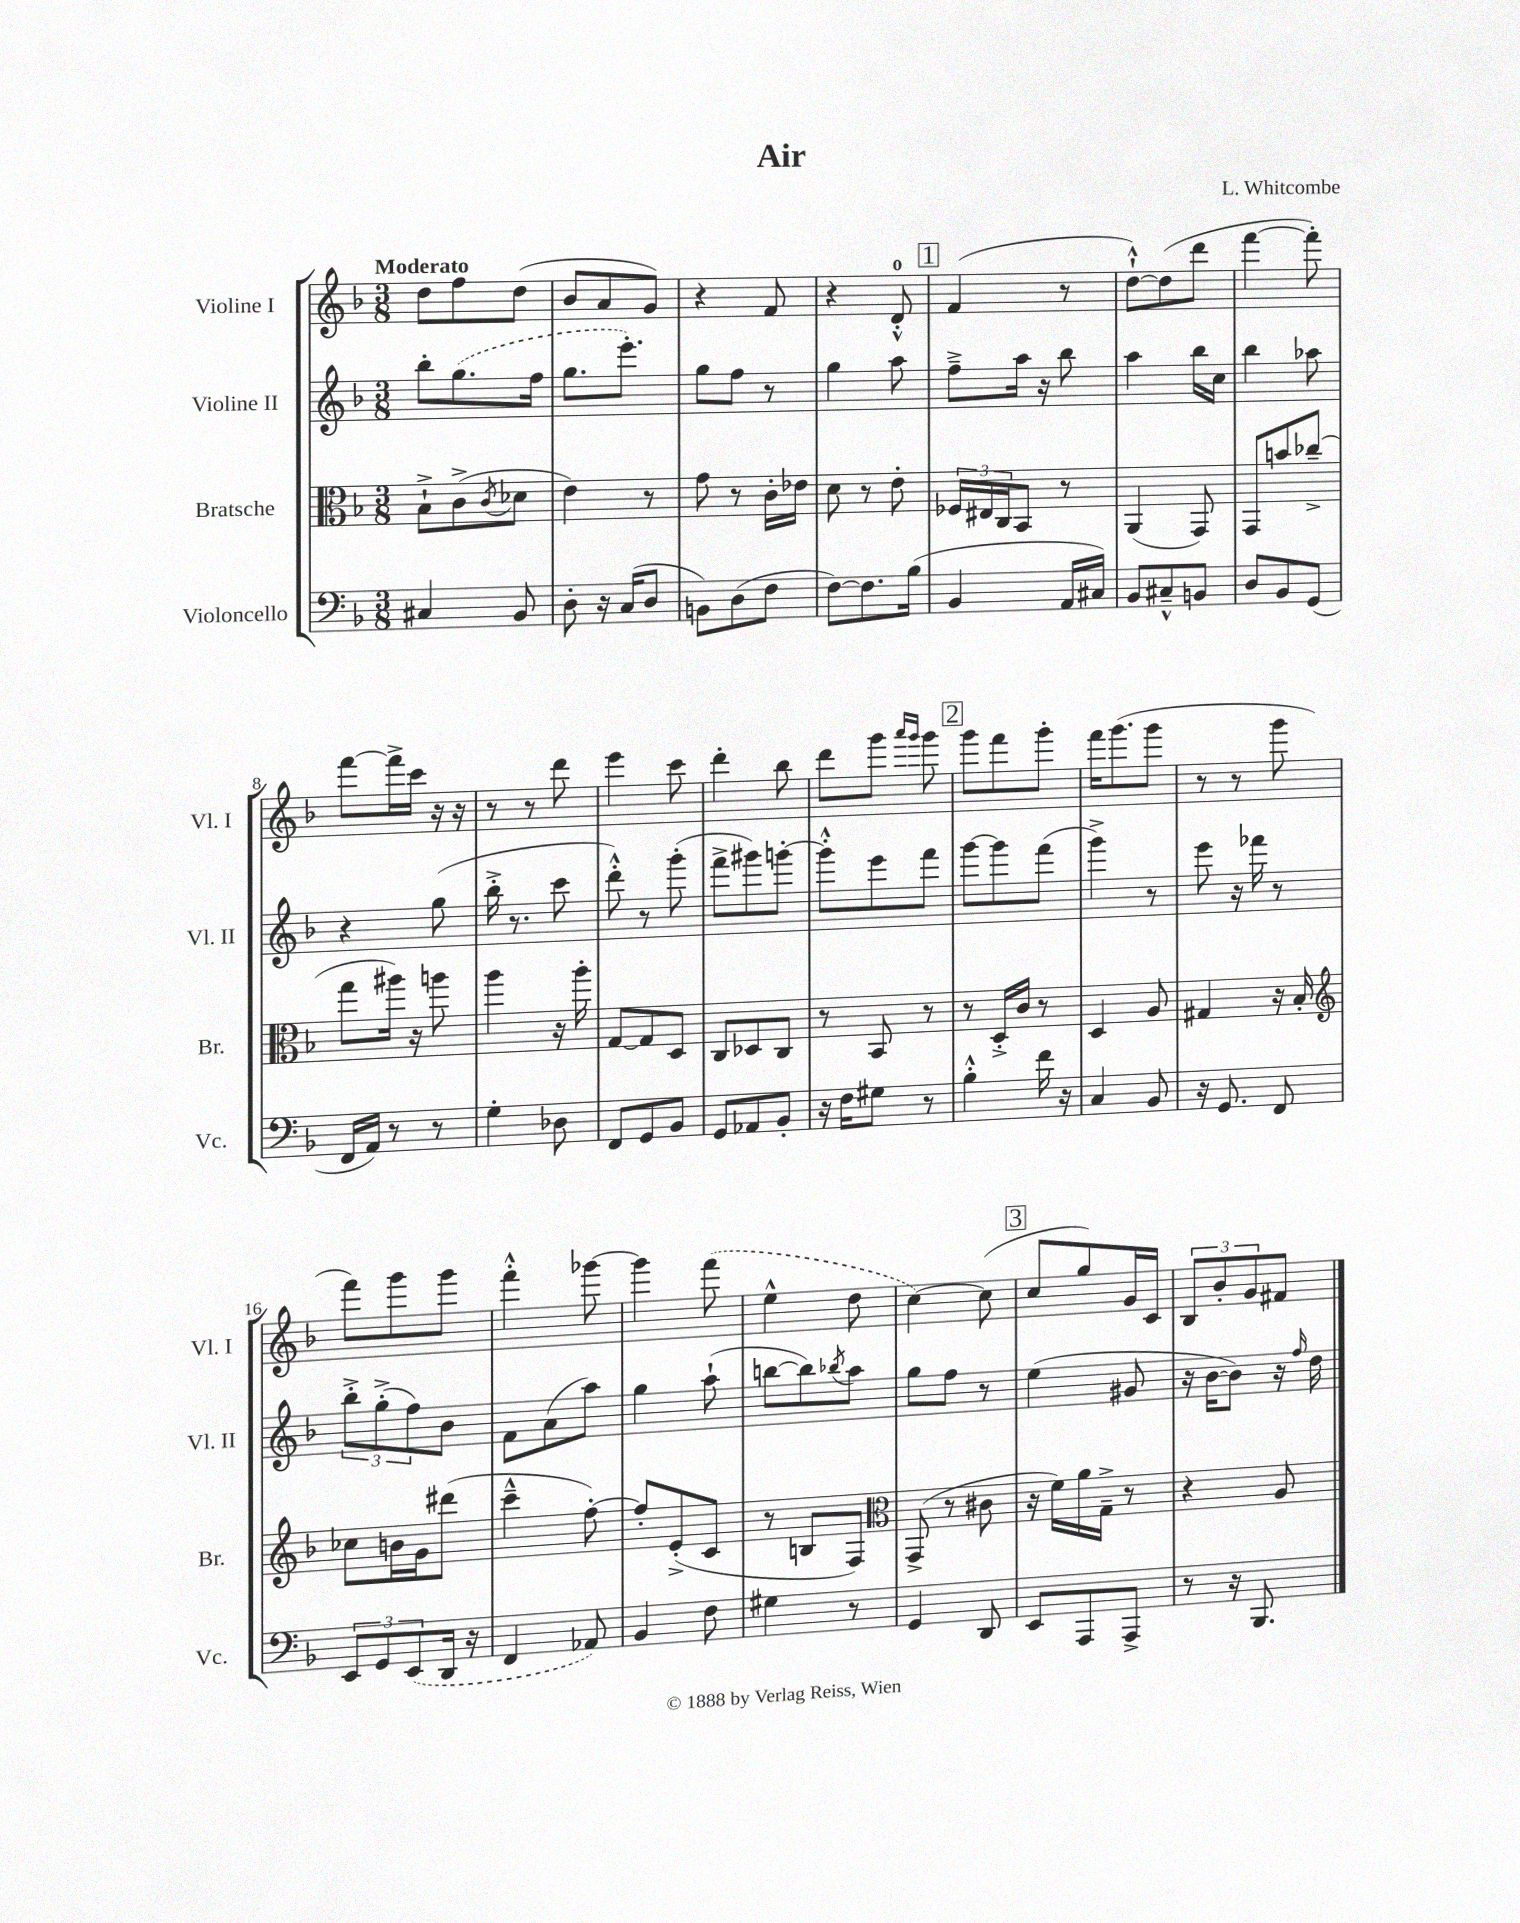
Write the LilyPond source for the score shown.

\header { title = "Air" composer = "L. Whitcombe" }
<<
\new StaffGroup <<
\new Staff = "s0" \with { instrumentName = "Violine I" shortInstrumentName = "Vl. I" } {
    \clef treble \key f \major \numericTimeSignature \time 3/8 \tempo "Moderato"
    d''8 f''8 d''8( |
    bes'8 a'8 g'8) |
    r4 f'8 |
    r4 d'8-0-.-^ |
    \mark \markup { \box "1" } f'4( r8 |
    d''8~-!-^) d''8( d'''8 |
    f'''4~ f'''8-.) |
    f'''8~ f'''16-> c'''16 r16 r16 |
    r8 r8 d'''8 |
    e'''4 c'''8 |
    d'''4-. bes''8 |
    d'''8 g'''8 \grace { a'''16 g'''16 } g'''8 |
    \mark \markup { \box "2" } g'''8 f'''8 g'''8-. |
    f'''16 g'''8.( g'''8 |
    r8 r8 g'''8 |
    f'''8) g'''8 g'''8 |
    f'''4-.-^ ges'''8~ |
    ges'''4 \once \slurDashed f'''8( |
    e''4-^ d''8 |
    c''4~) c''8( |
    \mark \markup { \box "3" } c''8 g''8) g'16 c'16 |
    \tuplet 3/2 { bes8 bes'8-. g'8 } fis'8 \bar "|." |
}
\new Staff = "s1" \with { instrumentName = "Violine II" shortInstrumentName = "Vl. II" } {
    \clef treble \key f \major \numericTimeSignature \time 3/8
    bes''8-. \once \slurDashed g''8.( f''16 |
    g''8. e'''8.-.) |
    g''8 f''8 r8 |
    g''4 a''8 |
    \mark \markup { \box "1" } f''8---> a''16 r16 bes''8 |
    a''4 bes''16 c''16 |
    bes''4 aes''8 |
    r4 g''8( |
    bes''16-.-> r8. c'''8 |
    d'''8-.-^) r8 g'''8-.( |
    f'''8-> gis'''8) g'''8~-. |
    g'''8-.-^ e'''8 f'''8 |
    \mark \markup { \box "2" } g'''8~ g'''8 f'''8( |
    g'''4->) r8 |
    e'''8 r16 fes'''16 r8 |
    \tuplet 3/2 { bes''8-.-> g''8-.->( f''8) } bes'8 |
    f'8 a'8( a''8) |
    g''4 a''8-!( |
    b''8~ b''8) \acciaccatura { bes''8 } a''8 |
    g''8 f''8 r8 |
    \mark \markup { \box "3" } e''4( gis'8 |
    r16 bes'16~ bes'8) r16 \grace { f''16 } d''16 \bar "|." |
}
\new Staff = "s2" \with { instrumentName = "Bratsche" shortInstrumentName = "Br." } {
    \clef alto \key f \major \numericTimeSignature \time 3/8
    bes8-!-> c'8->( \acciaccatura { c'8 } des'8 |
    e'4) r8 |
    g'8 r8 c'16-. ees'16 |
    d'8 r8 e'8-. |
    \mark \markup { \box "1" } \tuplet 3/2 { fes16 eis16 c16 } bes,8 r8 |
    a,4( g,8) |
    g,8 b'8 ces''8--->( |
    g''8 ais''16) r16 a''8 |
    a''4 r16 a''16-. |
    g8~ g8 d8 |
    c8 des8 c8 |
    r8 bes,8 r8 |
    \mark \markup { \box "2" } r8 d16-.-> c'16 r8 |
    d4 a8 |
    gis4 r16 bes16-. |
    \clef treble ces''8 b'16 g'16 dis'''8( |
    c'''4---^ f''8~-.) |
    f''8-. e'8-.->( c'8 |
    r8 b8 f8) |
    \clef alto g,8->( r8 cis'8 |
    \mark \markup { \box "3" } r16 f'16) a'16 g16---> r8 |
    r4 a8 \bar "|." |
}
\new Staff = "s3" \with { instrumentName = "Violoncello" shortInstrumentName = "Vc." } {
    \clef bass \key f \major \numericTimeSignature \time 3/8
    cis4 bes,8 |
    d8-. r16 c16( d8 |
    b,8) d8( f8 |
    f8~) f8. bes16( |
    \mark \markup { \box "1" } bes,4 a,16 cis16) |
    bes,8 cis8---^ b,8 |
    d8 bes,8 g,8( |
    f,16 a,16) r8 r8 |
    g4-. des8 |
    f,8 g,8 bes,8 |
    g,8 aes,8 bes,8-. |
    r16 f16 gis8 r8 |
    \mark \markup { \box "2" } bes4-.-^ f'16 r16 |
    c4 bes,8 |
    r16 g,8. f,8 |
    \tuplet 3/2 { e,8 g,8 \once \slurDashed e,8( } d,16 r16 |
    f,4 aes,8) |
    bes,4 f8 |
    gis4 r8 |
    g,4 d,8 |
    \mark \markup { \box "3" } e,8 a,,8 a,,8-> |
    r8 r16 bes,,8. \bar "|." |
}
>>
>>
